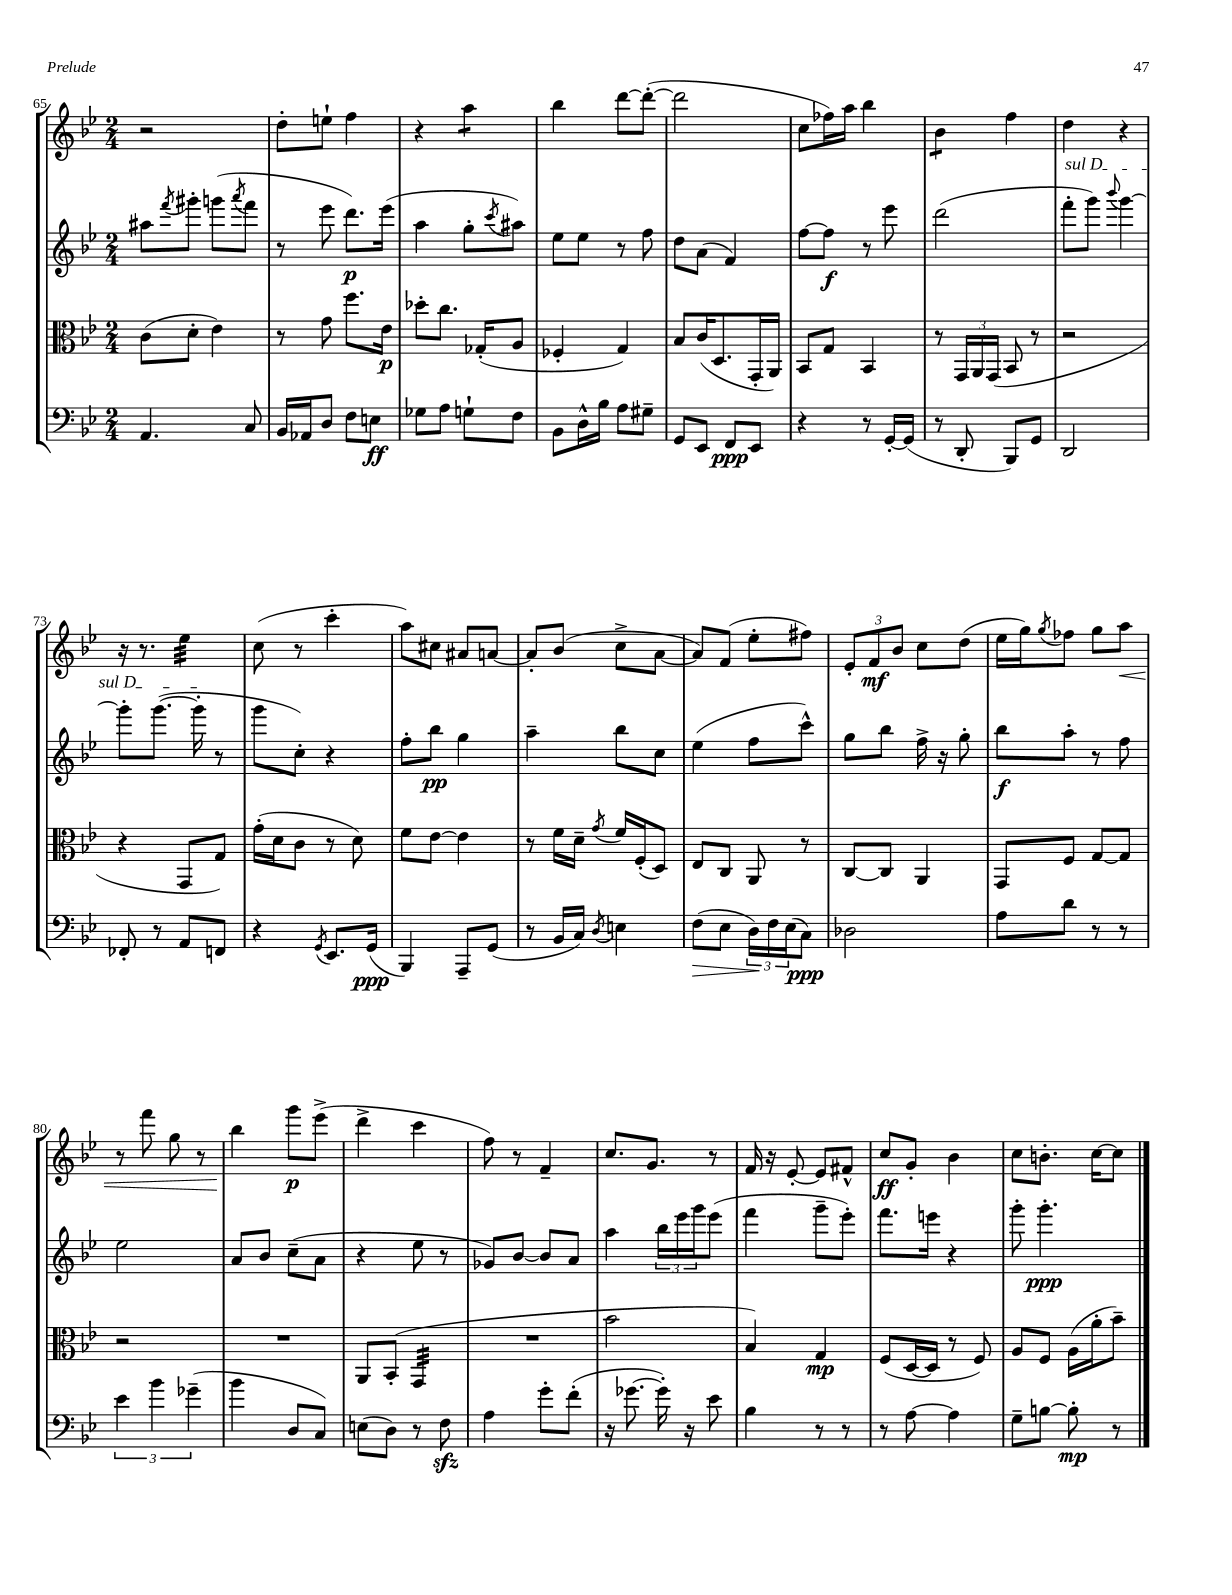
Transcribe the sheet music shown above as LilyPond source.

<<
\new StaffGroup <<
\new Staff = "s0" {
    \clef treble \key bes \major \numericTimeSignature \time 2/4
    r2 |
    d''8-. e''8-! f''4 |
    r4 a''4:8 |
    bes''4 d'''8~ d'''8~-.( |
    d'''2 |
    c''8 fes''16) a''16 bes''4 |
    bes'4:8 f''4 |
    d''4 r4 |
    r16 r8. ees''4:32 |
    c''8( r8 c'''4-. |
    a''8) cis''8 ais'8 a'8~ |
    a'8-. bes'8( c''8-> a'8~ |
    a'8) f'8( ees''8-. fis''8) |
    \tuplet 3/2 { ees'8-. f'8\mf bes'8 } c''8 d''8( |
    ees''16 g''16) \acciaccatura { g''8 } fes''8 g''8 a''8\< |
    r8 f'''8 g''8 r8 |
    bes''4\! g'''8\p ees'''8->( |
    d'''4-> c'''4 |
    f''8) r8 f'4-- |
    c''8. g'8. r8 |
    f'16 r16 ees'8~-. ees'8 fis'8-^ |
    c''8\ff g'8-. bes'4 |
    c''8 b'8.-. c''16~ c''8 \bar "|." |
}
\new Staff = "s1" {
    \clef treble \key bes \major \numericTimeSignature \time 2/4
    ais''8 \acciaccatura { f'''8 } gis'''8-. g'''8( \acciaccatura { a'''8 } f'''8 |
    r8 ees'''8 d'''8.\p) ees'''16( |
    a''4 g''8-. \acciaccatura { c'''8 } ais''8) |
    ees''8 ees''8 r8 f''8 |
    d''8 a'8( f'4) |
    f''8~ f''8\f r8 ees'''8 |
    d'''2( |
    \once \override TextSpanner.bound-details.left.text = \markup { \italic "sul D" } f'''8-.\startTextSpan g'''8) \appoggiatura { bes'''8 } g'''4~ |
    g'''8-. g'''8.~( g'''16-.\stopTextSpan r8 |
    g'''8 c''8-.) r4 |
    f''8-. bes''8\pp g''4 |
    a''4-- bes''8 c''8 |
    ees''4( f''8 c'''8-^) |
    g''8 bes''8 f''16-> r16 g''8-. |
    bes''8\f a''8-. r8 f''8 |
    ees''2 |
    a'8 bes'8 c''8--( a'8 |
    r4 ees''8 r8 |
    ges'8) bes'8~ bes'8 a'8 |
    a''4 \tuplet 3/2 { bes''16 ees'''16 g'''16 } ees'''8( |
    f'''4 g'''8-- ees'''8-.) |
    f'''8. e'''16 r4 |
    g'''8-. g'''4.-.\ppp \bar "|." |
}
\new Staff = "s2" {
    \clef alto \key bes \major \numericTimeSignature \time 2/4
    c'8( d'8-. ees'4) |
    r8 g'8 f''8. ees'16\p |
    des''8-. c''8. ges16-.( a8 |
    fes4-. g4) |
    bes8 c'16( d8. g,16-. a,16) |
    bes,8 g8 bes,4 |
    r8 \tuplet 3/2 { g,16 a,16 g,16( } bes,8 r8 |
    r2 |
    r4 g,8 g8) |
    g'16-.( d'16 c'8 r8 d'8) |
    f'8 ees'8~ ees'4 |
    r8 f'16 d'16-- \acciaccatura { g'8 } f'16 f16-.( d8) |
    ees8 c8 a,8 r8 |
    c8~ c8 a,4 |
    g,8 f8 g8~ g8 |
    r2 |
    R2 |
    a,8 bes,8-.( g,4:32 |
    R2 |
    bes'2 |
    bes4) g4\mp |
    f8( d16~ d16 r8 f8) |
    a8 f8 a16( a'16-. bes'8--) \bar "|." |
}
\new Staff = "s3" {
    \clef bass \key bes \major \numericTimeSignature \time 2/4
    a,4. c8 |
    bes,16 aes,16 d8 f8 e8\ff |
    ges8 a8 g8-! f8 |
    bes,8 d16-^ bes16 a8 gis8-- |
    g,8 ees,8 f,8\ppp ees,8 |
    r4 r8 g,16~-. g,16( |
    r8 d,8-. bes,,8) g,8 |
    d,2 |
    fes,8-. r8 a,8 f,8 |
    r4 \acciaccatura { g,8 } ees,8. g,16\ppp( |
    bes,,4) a,,8-- g,8( |
    r8 bes,16 c16) \acciaccatura { d8 } e4 |
    f8\>( ees8 \tuplet 3/2 { d16\!) f16 ees16( } c8\ppp) |
    des2 |
    a8 d'8 r8 r8 |
    \tuplet 3/2 { ees'4 bes'4 ges'4--( } |
    bes'4 d8 c8) |
    e8( d8) r8 f8\sfz |
    a4 g'8-. f'8-.( |
    r16 ges'8.~ ges'16-.) r16 ees'8 |
    bes4 r8 r8 |
    r8 a8~ a4 |
    g8-- b8~ b8-.\mp r8 \bar "|." |
}
>>
>>
\layout { \context { \Score currentBarNumber = #65 } }
